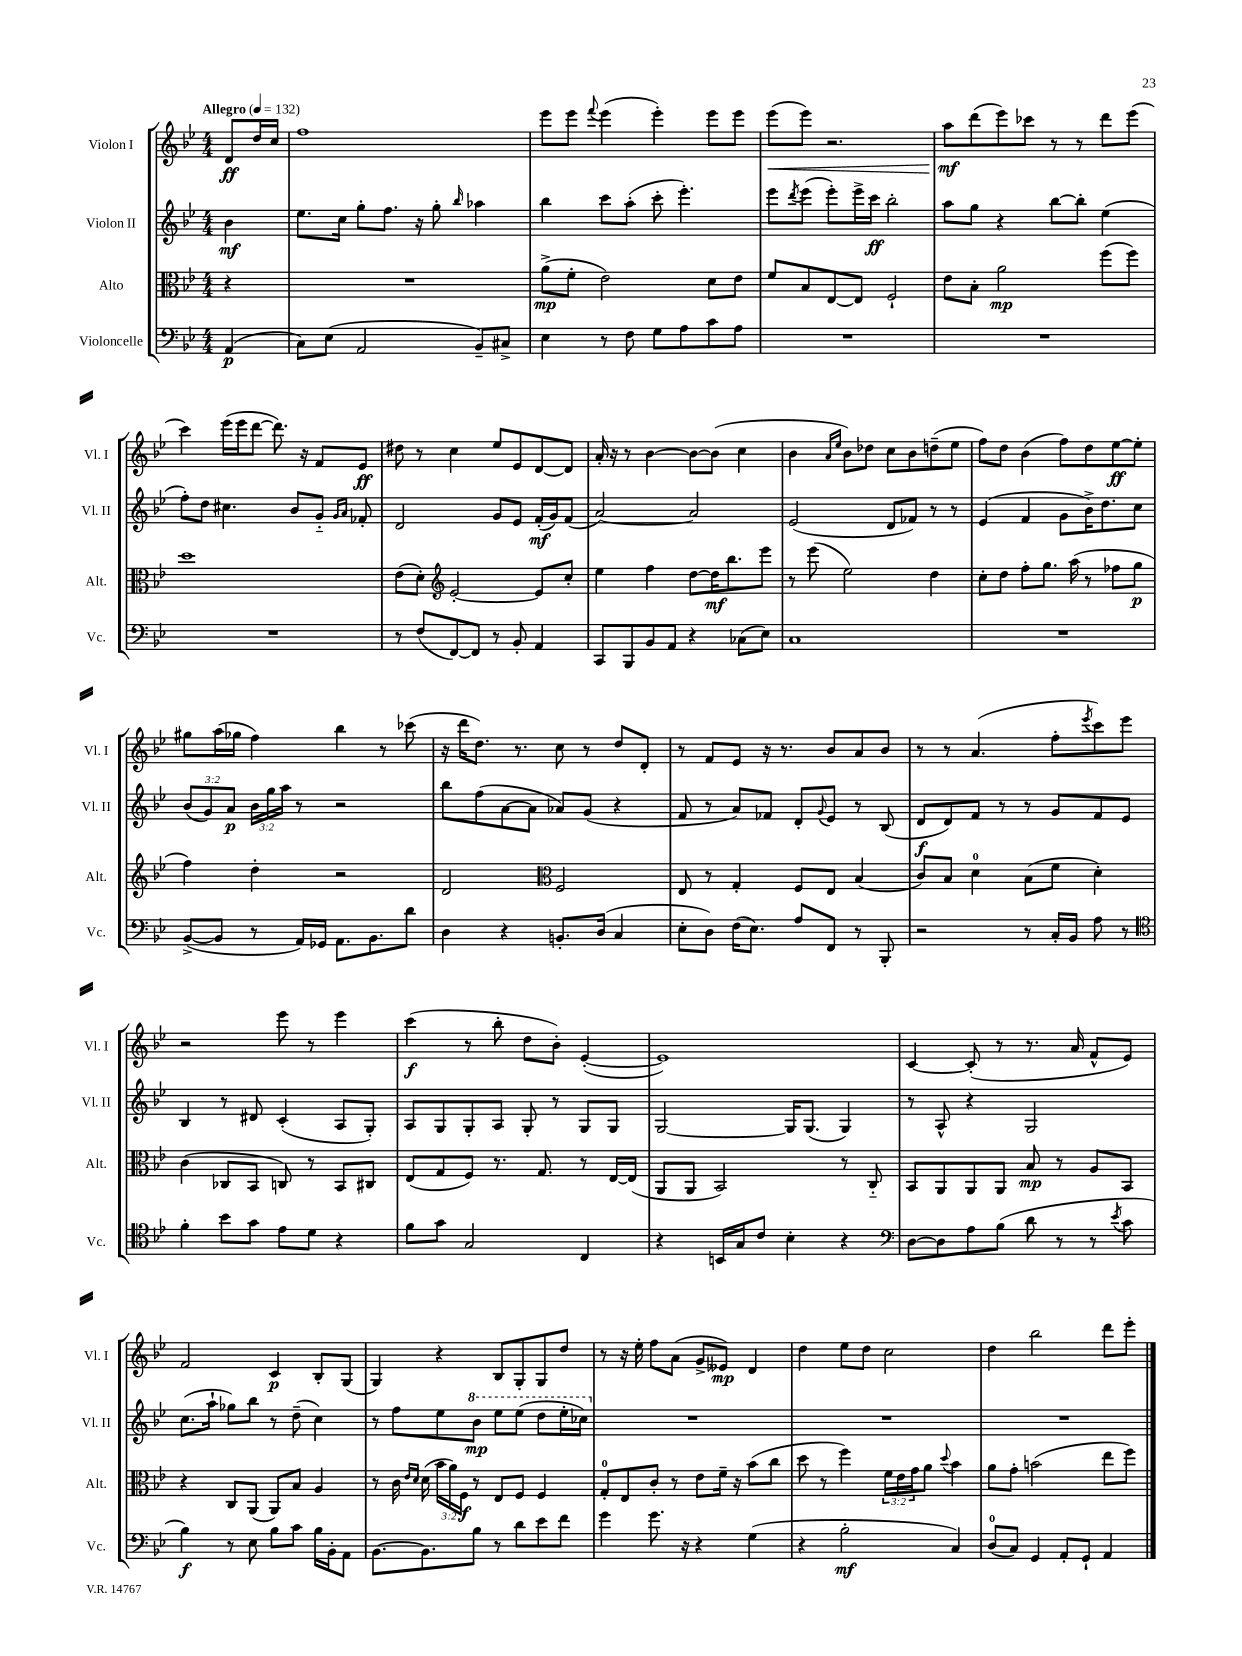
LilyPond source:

<<
\new StaffGroup <<
\new Staff = "s0" \with { instrumentName = "Violon I" shortInstrumentName = "Vl. I" } {
    \clef treble \key bes \major \numericTimeSignature \time 4/4 \partial 4 \tempo "Allegro" 4 = 132
    d'8\ff d''16 c''16 |
    f''1 |
    ees'''8 ees'''8 \appoggiatura { f'''8 } ees'''4( ees'''4-.) ees'''8 ees'''8 |
    ees'''8\<( ees'''8) r2. |
    a''8\mf\! d'''8( ees'''8) ces'''8 r8 r8 d'''8 ees'''8( |
    c'''4) ees'''16( ees'''16 d'''8~ d'''8.) r16 f'8 ees'8\ff |
    dis''8 r8 c''4 ees''8 ees'8 d'8~ d'8 |
    a'16-. r16 r8 bes'4~ bes'8~ bes'8( c''4 |
    bes'4 \grace { a'16 ees''16 } bes'8) des''8 c''8 bes'8 d''8--( ees''8 |
    f''8) d''8 bes'4( f''8) d''8 ees''8~\ff ees''8-. |
    gis''8 a''16( ges''16 f''4) bes''4 r8 ces'''8( |
    r16 d'''16 d''8.) r8. c''8 r8 d''8 d'8-. |
    r8 f'8 ees'8 r16 r8. bes'8 a'8 bes'8 |
    r8 r8 a'4.( f''8-. \acciaccatura { ees'''8 } c'''8) ees'''8 |
    r2 ees'''8 r8 ees'''4 |
    c'''4\f( r8 bes''8-. d''8 bes'8-.) ees'4~-.( |
    ees'1) |
    c'4~ c'8-.( r8 r8. a'16 f'8-^ ees'8) |
    f'2 c'4\p bes8-. g8( |
    g4) r4 bes8 g8-. g8 d''8 |
    r8 r16 ees''16-. f''8 a'8( g'8-> eeses'8\mp) d'4 |
    d''4 ees''8 d''8 c''2 |
    d''4 bes''2 d'''8 ees'''8-. \bar "|." |
}
\new Staff = "s1" \with { instrumentName = "Violon II" shortInstrumentName = "Vl. II" } {
    \clef treble \key bes \major \numericTimeSignature \time 4/4 \override Staff.TupletNumber.text = #tuplet-number::calc-fraction-text \partial 4
    bes'4\mf |
    ees''8. c''16 g''8-. f''8. r16 g''8-. \grace { bes''16 } aes''4 |
    bes''4 c'''8 a''8-.( c'''8-. ees'''4.-.) |
    ees'''8 \acciaccatura { d'''8 } ees'''8( ees'''8-.) ees'''16-> c'''16\ff bes''2-. |
    a''8 g''8 r4 bes''8~ bes''8-. ees''4( |
    f''8-.) d''8 cis''4. bes'8 g'8-_ \grace { g'16 a'16 } fes'8-. |
    d'2 g'8 ees'8 f'16-.\mf( g'16) f'8( |
    a'2~) a'2 |
    ees'2( d'8 fes'8) r8 r8 |
    ees'4( f'4 g'8 bes'16->) d''8. c''8 |
    \tuplet 3/2 { bes'8( g'8) a'8\p } \tuplet 3/2 { bes'16 g''16 a''16 } r8 r2 |
    bes''8 f''8( a'8~ a'8 aes'8) g'8( r4 |
    f'8 r8 a'8) fes'8 d'8-. \appoggiatura { g'8 } ees'8 r8 bes8( |
    d'8\f d'8) f'8 r8 r8 g'8 f'8 ees'8 |
    bes4 r8 dis'8 c'4-.( a8 g8-.) |
    a8 g8 g8-. a8 g8-. r8 g8 g8 |
    g2~ g16 g8.( g4) |
    r8 a8-^ r4 g2 |
    c''8.( a''16-! ges''8) bes''8 r8 d''8--( c''4) |
    r8 f''8 ees''8 \ottava #1 bes''8\mp ees'''8 ees'''8( d'''8 ees'''16-. ces'''16) \ottava #0 |
    R1 |
    R1 |
    R1 \bar "|." |
}
\new Staff = "s2" \with { instrumentName = "Alto" shortInstrumentName = "Alt." } {
    \clef alto \key bes \major \numericTimeSignature \time 4/4 \override Staff.TupletNumber.text = #tuplet-number::calc-fraction-text \partial 4
    r4 |
    R1 |
    a'8->\mp( f'8-. ees'2) d'8 ees'8 |
    f'8 bes8 ees8~ ees8 f2-! |
    ees'8 bes8-. a'2\mp f''8( f''8) |
    d''1 |
    ees'8( d'8-.) \clef treble ees'2~-. ees'8 c''8-. |
    ees''4 f''4 d''8~ d''16\mf bes''8. ees'''8 |
    r8 ees'''8( ees''2) d''4 |
    c''8-. d''8 f''8-. g''8. a''16( r8 fes''8 g''8\p |
    f''4) d''4-. r2 |
    d'2 \clef alto f2 |
    ees8 r8 g4-. f8 ees8 bes4( |
    c'8) bes8 d'4-0 bes8( f'8 d'4-.) |
    c'4( ces8 bes,8 c8) r8 bes,8 cis8 |
    ees8( g8 f8) r8. g8. r8 ees16~ ees16( |
    a,8 a,8 bes,2) r8 c8-_ |
    bes,8 a,8 a,8 a,8 bes8\mp r8 a8 bes,8 |
    r4 c8 a,8( a,8) bes8 a4 |
    r8 c'16 \grace { ees'16 d'16 } d'16( \tuplet 3/2 { bes'16 a'16) f16\f } r8 ees8 f8 f4 |
    g8-0-. ees8 c'8-. r8 ees'8 f'16-- r16 bes'8( c''8 |
    d''8 r8 f''4) \tuplet 3/2 { f'16 ees'16 g'16 } a'8 \appoggiatura { d''8 } bes'4 |
    a'8 g'8-. b'2( ees''8 f''8) \bar "|." |
}
\new Staff = "s3" \with { instrumentName = "Violoncelle" shortInstrumentName = "Vc." } {
    \clef bass \key bes \major \numericTimeSignature \time 4/4 \partial 4
    a,4\p( |
    c8) ees8( a,2 bes,8--) cis8-> |
    ees4 r8 f8 g8 a8 c'8 a8 |
    R1 |
    R1 |
    R1 |
    r8 f8( f,8~) f,8 r8 bes,8-. a,4 |
    c,8 bes,,8 bes,8 a,8 r4 ces8( ees8) |
    c1 |
    R1 |
    bes,8~->( bes,8 r8 a,16) ges,16 a,8. bes,8. d'8 |
    d4 r4 b,8.-. d16( c4 |
    ees8-. d8) f16( ees8.) a8 f,8 r8 bes,,8-. |
    r2 r8 c16-. bes,16 a8 r8 |
    \clef tenor f'4-. bes'8 g'8 ees'8 d'8 r4 |
    f'8 g'8 g2 c4 |
    r4 b,16 g16 c'8 bes4-. r4 |
    \clef bass d8~ d8 a8 bes8( d'8 r8 r8 \acciaccatura { ees'8 } c'8 |
    bes4\f) r8 ees8 bes8 c'8 bes16 bes,16-. a,8 |
    bes,8.~ bes,8. bes8 r8 d'8 ees'8 f'8 |
    g'4 g'8. r16 r4 g4( |
    r4 bes2-.\mf c4) |
    d8-0( c8) g,4 a,8-. g,8-! a,4 \bar "|." |
}
>>
>>
\layout { \context { \Score \remove "Bar_number_engraver" } }
